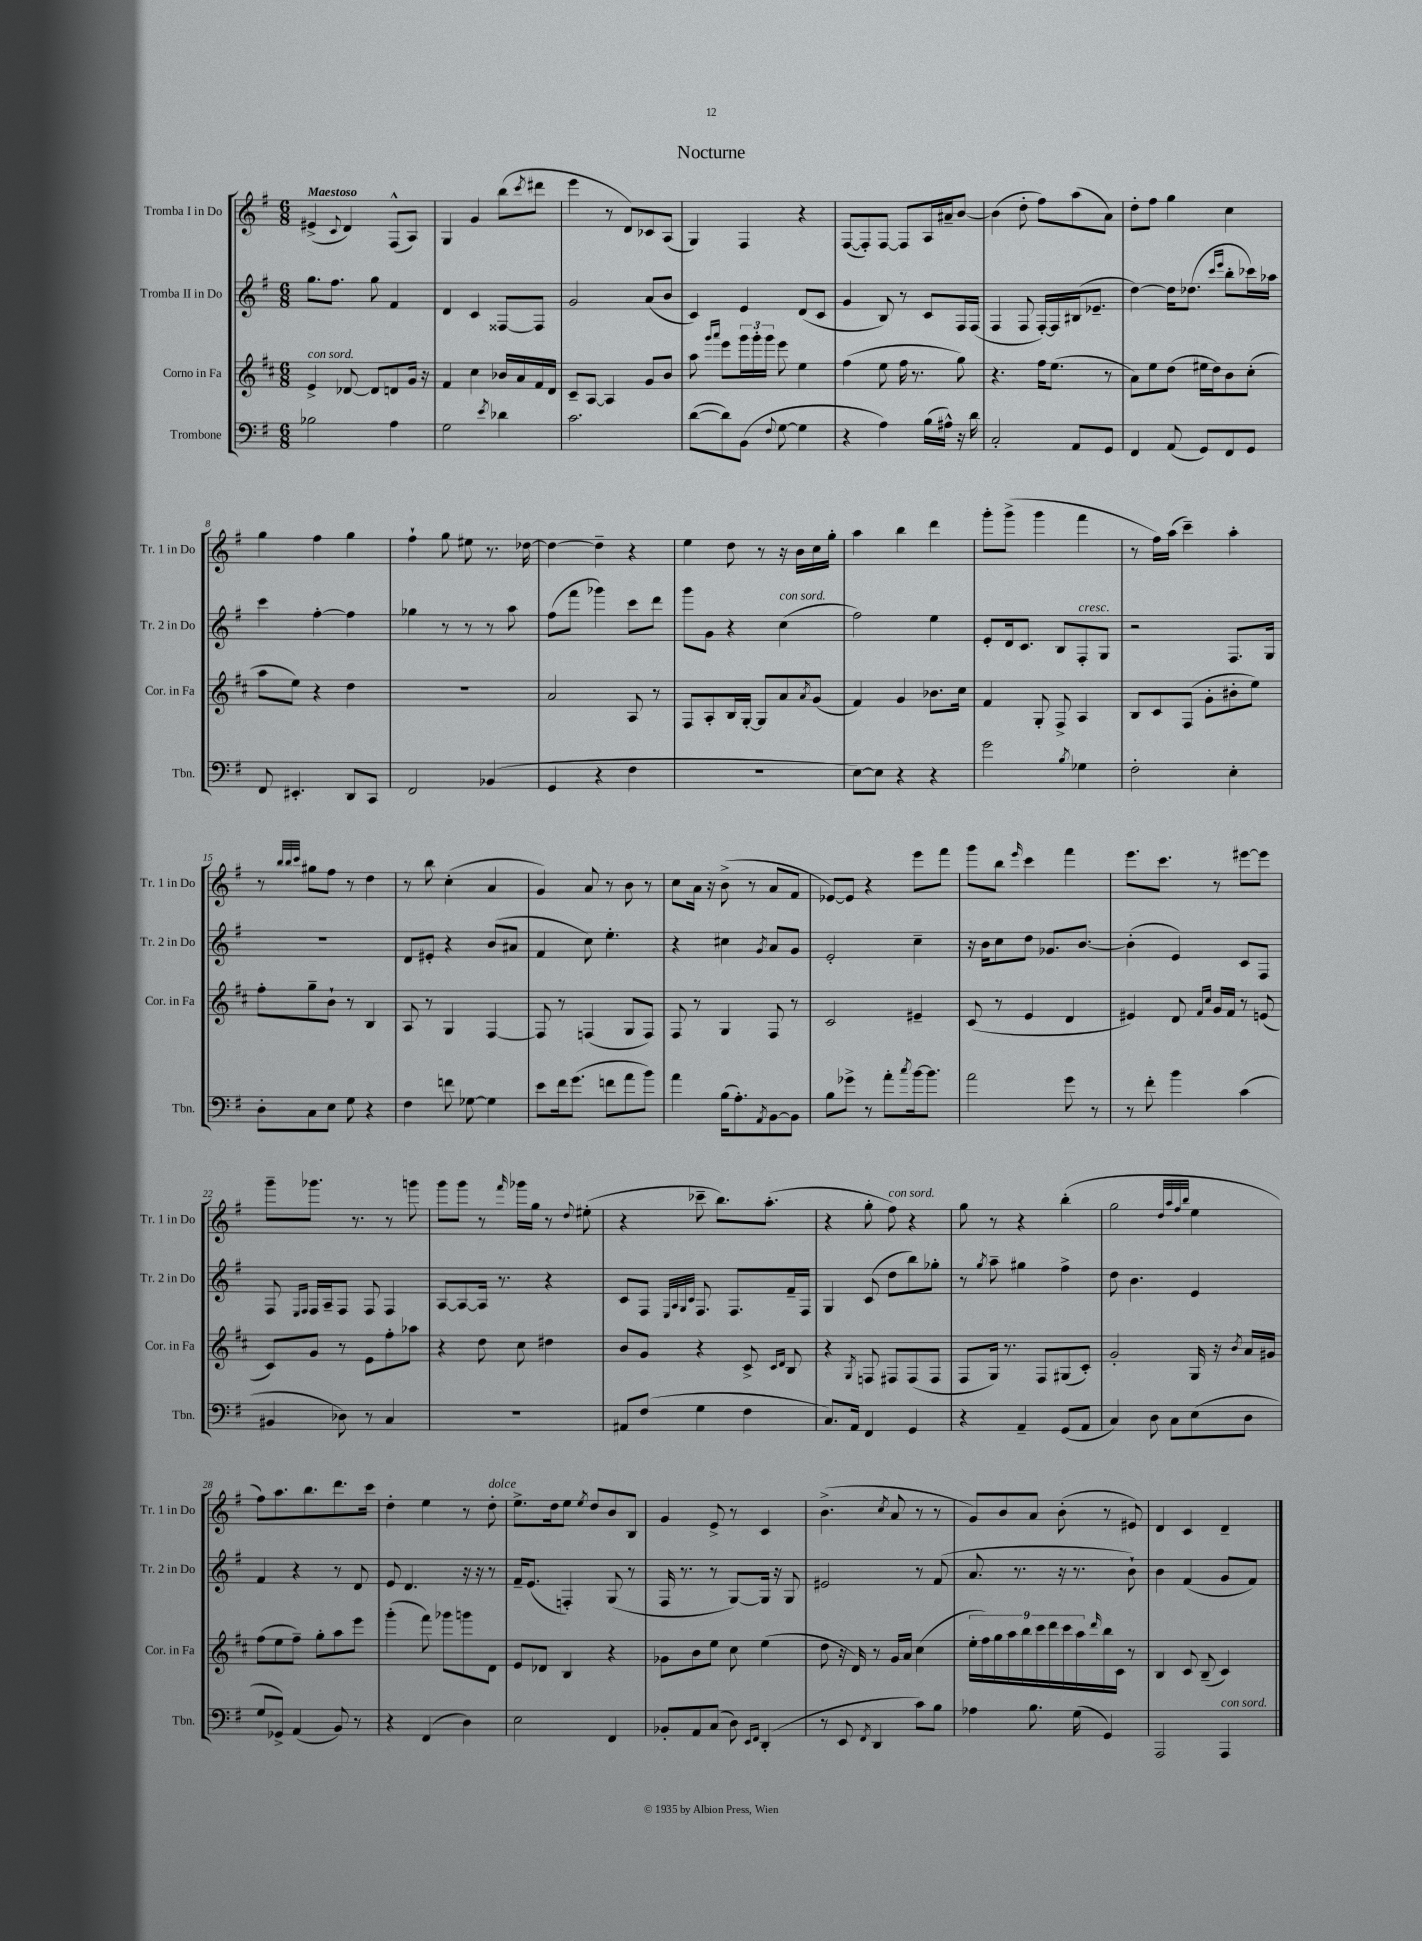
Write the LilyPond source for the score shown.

\header { title = "Nocturne" }
<<
\new StaffGroup <<
\new Staff = "s0" \with { instrumentName = "Tromba I in Do" shortInstrumentName = "Tr. 1 in Do" } {
    \clef treble \key g \major \numericTimeSignature \time 6/8 \tempo "Maestoso"
    eis'4->( \appoggiatura { c'8 } d'4) fis8-^( a8) |
    g4 g'4 b''8( \acciaccatura { c'''8 } dis'''8 |
    e'''4 r8 d'8) ces'8 a8( |
    g4) fis4 r4 |
    fis8~( fis8-.) fis8~ fis8 a16 ais'16-- b'8~ |
    b'4( d''8-. fis''8) a''8( a'8) |
    d''8-. fis''8 g''4 c''4 |
    g''4 fis''4 g''4 |
    fis''4-! g''8 eis''8 r8. des''16~ |
    des''4~ des''4-- r4 |
    e''4 d''8 r8 r16 b'16 c''16 g''16-. |
    a''4 b''4 d'''4 |
    g'''8-. g'''8->( g'''4 fis'''4 |
    r8 fis''16) a''16( c'''4--) a''4-. |
    r8 \grace { b''32 b''32 c'''32 } gis''8 fis''8 r8 d''4 |
    r8 b''8 c''4-.( a'4 |
    g'4) a'8 r8 b'8 r8 |
    c''8 a'16 r16 b'8->( r8 a'8 fis'8 |
    ees'8~) ees'8 r4 e'''8 fis'''8 |
    g'''8 b''8 \grace { e'''16 } c'''4 fis'''4 |
    e'''8. c'''8. r8 eis'''8~ eis'''8 |
    g'''8-- ges'''8. r8. r8 g'''8 |
    g'''8 g'''8 r8 \grace { fis'''16 } ges'''16 g''16 r8 \appoggiatura { d''8 } eis''8-.( |
    r4 ces'''8-- b''8.) a''8.-.( |
    r4 g''8-. fis''8^\markup { \italic "con sord." }) r4 |
    g''8 r8 r4 b''4-.( |
    g''2 \grace { d''32 a''32 fis''32 b''32 } e''4 |
    fis''8) a''8. b''8. d'''8. c'''16 |
    d''4-. e''4 r8 d''8-.^\markup { \italic "dolce" } |
    e''8.-> d''16 e''8 \acciaccatura { e''8 } d''8 b'8 b8 |
    g'4 e'8-> r8 c'4 |
    b'4.->( \acciaccatura { c''8 } a'8 r8 r8 |
    g'8) b'8 a'8 b'8-.( r8 eis'8) |
    d'4 c'4 d'4-- \bar "|." |
}
\new Staff = "s1" \with { instrumentName = "Tromba II in Do" shortInstrumentName = "Tr. 2 in Do" } {
    \clef treble \key g \major \numericTimeSignature \time 6/8
    g''8. fis''8. g''8 fis'4 |
    d'4 c'4 fisis8~ fisis8 |
    g'2 a'8( b'8 |
    c'4) e'4 d'8( c'8 |
    g'4 b8) r8 c'8 fis16 fis16( |
    fis4 fis8 fis16~-.) fis16 bis16( ees'8.-- |
    d''4~) d''16 des''8.( \grace { c'''16 e'''16 } b''8-. ces'''16) aes''16 |
    c'''4 fis''4~-. fis''4 |
    ges''4 r8 r8 r8 a''8 |
    fis''8( fis'''8 ges'''4) c'''8 d'''8 |
    g'''8 g'8 r4 c''4^\markup { \italic "con sord." }( |
    fis''2) e''4 |
    e'8-. d'16 c'8. b8 fis8-.^\markup { \italic "cresc." } g8 |
    r2 fis8. g16 |
    R2. |
    d'8 eis'8-. r4 b'8( ais'8 |
    fis'4 c''8) e''4.-. |
    r4 cis''4 \acciaccatura { g'8 } a'8 g'8 |
    e'2-. c''4-- |
    r16 b'16 c''8 d''8 ges'8. b'8.~ |
    b'4-.( e'4) c'8 fis8 |
    fis8 \grace { e16 fis16 } fis16 a16-- fis8 fis8 fis4 |
    a8~ a8~ a16 r8. r4 |
    c'8 fis8 \grace { e32 a32 g32 c'32 } fis8. fis8. fis'16-- fis16 |
    g4 c'8( d''8 b''8) ges''8-. |
    r8 \acciaccatura { g''8 } a''8-- gis''4 fis''4-> |
    d''8 b'4. e'4 |
    fis'4 r4 r8 d'8 |
    e'8 d'4. r16 r16 r8 |
    fis'16-- e'8.( f4-.) g8( r8 |
    fis16 r8. r8 g8~) g16 r16 g8 |
    eis'2 r8 fis'8( |
    a'8. r8. r16 r8. b'8-!) |
    b'4 fis'4( g'8 fis'8) \bar "|." |
}
\new Staff = "s2" \with { instrumentName = "Corno in Fa" shortInstrumentName = "Cor. in Fa" } {
    \clef treble \key d \major \numericTimeSignature \time 6/8
    e'4->^\markup { \italic "con sord." } des'8~ des'8 d'8 g'16 r16 |
    fis'4 cis''4 bes'16 a'16 fis'16 d'16 |
    cis'8-- a8~ a4 g'8 b'8 |
    a''8 \grace { g'''16 a'''16 } e'''8 \tuplet 3/2 { g'''16 g'''16-. g'''16 } e'''8 e''4 |
    fis''4( e''8 fis''16 r8. g''8) |
    r4. fis''16 e''8.( r8 |
    a'8) e''8 d''8( eis''16 d''16) b'8 cis''8-.( |
    a''8 e''8) r4 d''4 |
    R2. |
    a'2 a8 r8 |
    fis8 a8-. b16 g16~-. g8 a'8 \acciaccatura { a'8 } g'8( |
    fis'4) g'4 bes'8. cis''16 |
    fis'4 g8-. fis8-> a4 |
    b8 cis'8 fis8( g'8-. bis'8-. e''8) |
    fis''8-. g''8-- b'8-! r8 b4 |
    a8 r8 g4 fis4~ |
    fis8 r8 f4( g8 f8) |
    fis8 r8 g4 fis8 r8 |
    cis'2 eis'4-- |
    cis'8( r8 e'4 d'4 |
    eis'4) d'8 \grace { fis'16 cis''16 } g'16 fis'16 r8 e'8( |
    cis'8) g'8 r8 e'8 fis''8-. aes''8 |
    r4 d''8 cis''8 dis''4 |
    b'8 g'8 r4 cis'8-> \grace { cis'16 d'16 } b8 |
    r4 \acciaccatura { g8 } f8 fis8 fis8( fis8 |
    fis8 g16) r8. fis8 gis8( cis'8-.) |
    g'2-. g16 r16 \acciaccatura { b'8 } a'16 gis'16 |
    fis''8( e''8 fis''8--) g''8-. a''8 e'''8 |
    g'''4-.( fis'''8) ges'''8 g'''8 d'8 |
    e'8 des'8 b4 r4 |
    ges'8 b'8 e''8 cis''8 e''4( |
    d''8 r16 d'16) r8 g'16 a'16 cis''4( |
    \tuplet 9/8 { e''16-. fis''16) g''16 a''16 b''16 cis'''16 d'''16 cis'''16 a''16 } \grace { d'''16 } b''16 cis'16 r8 |
    b4 cis'8 b8--( cis'4) \bar "|." |
}
\new Staff = "s3" \with { instrumentName = "Trombone" shortInstrumentName = "Tbn." } {
    \clef bass \key g \major \numericTimeSignature \time 6/8
    bes2 a4 |
    g2 \acciaccatura { e'8 } des'4 |
    c'2. |
    d'8~( d'8) b,8( \appoggiatura { fis8 } g8~ g4 |
    r4 a4) b16( ais16-^) r16 d'16 |
    c2-. a,8 g,8 |
    fis,4 a,8( g,8) fis,8 g,8 |
    fis,8 eis,4.-. d,8 c,8 |
    fis,2 bes,4( |
    g,4 r4 fis4 |
    R2. |
    e8~) e8 r4 r4 |
    g'2 \acciaccatura { b8 } ges4 |
    fis2-. e4-. |
    d8-. c8 e8 g8 r4 |
    fis4 f'8 ges8~ ges4 |
    e'8 fis'16 g'8.( f'8 a'8 b'8) |
    a'4 b16( a8.-.) \acciaccatura { a,8 } b,8~ b,8 |
    b8 ges'8-> r8 a'8-. \acciaccatura { c''8 } b'16~ b'8. |
    a'2 g'8 r8 |
    r8 fis'8-. b'4 c'4( |
    bis,4 des8) r8 c4 |
    R2. |
    ais,8 fis8( g4 fis4 |
    c8.) a,16 fis,4 g,4 |
    r4 a,4-- g,8( a,8 |
    c4) d8 c8 e8( d8 |
    g8 ges,8->) a,4( b,8) r8 |
    r4 fis,4( d4) |
    e2 fis,4 |
    bes,8-. a,8 c8( d8) \grace { e,16 fis,16 } d,4-.( |
    r8 e,8 \acciaccatura { fis,8 } d,4 c'8) b8 |
    aes4 b8. g16( g,4) |
    a,,2 a,,4^\markup { \italic "con sord." } \bar "|." |
}
>>
>>
